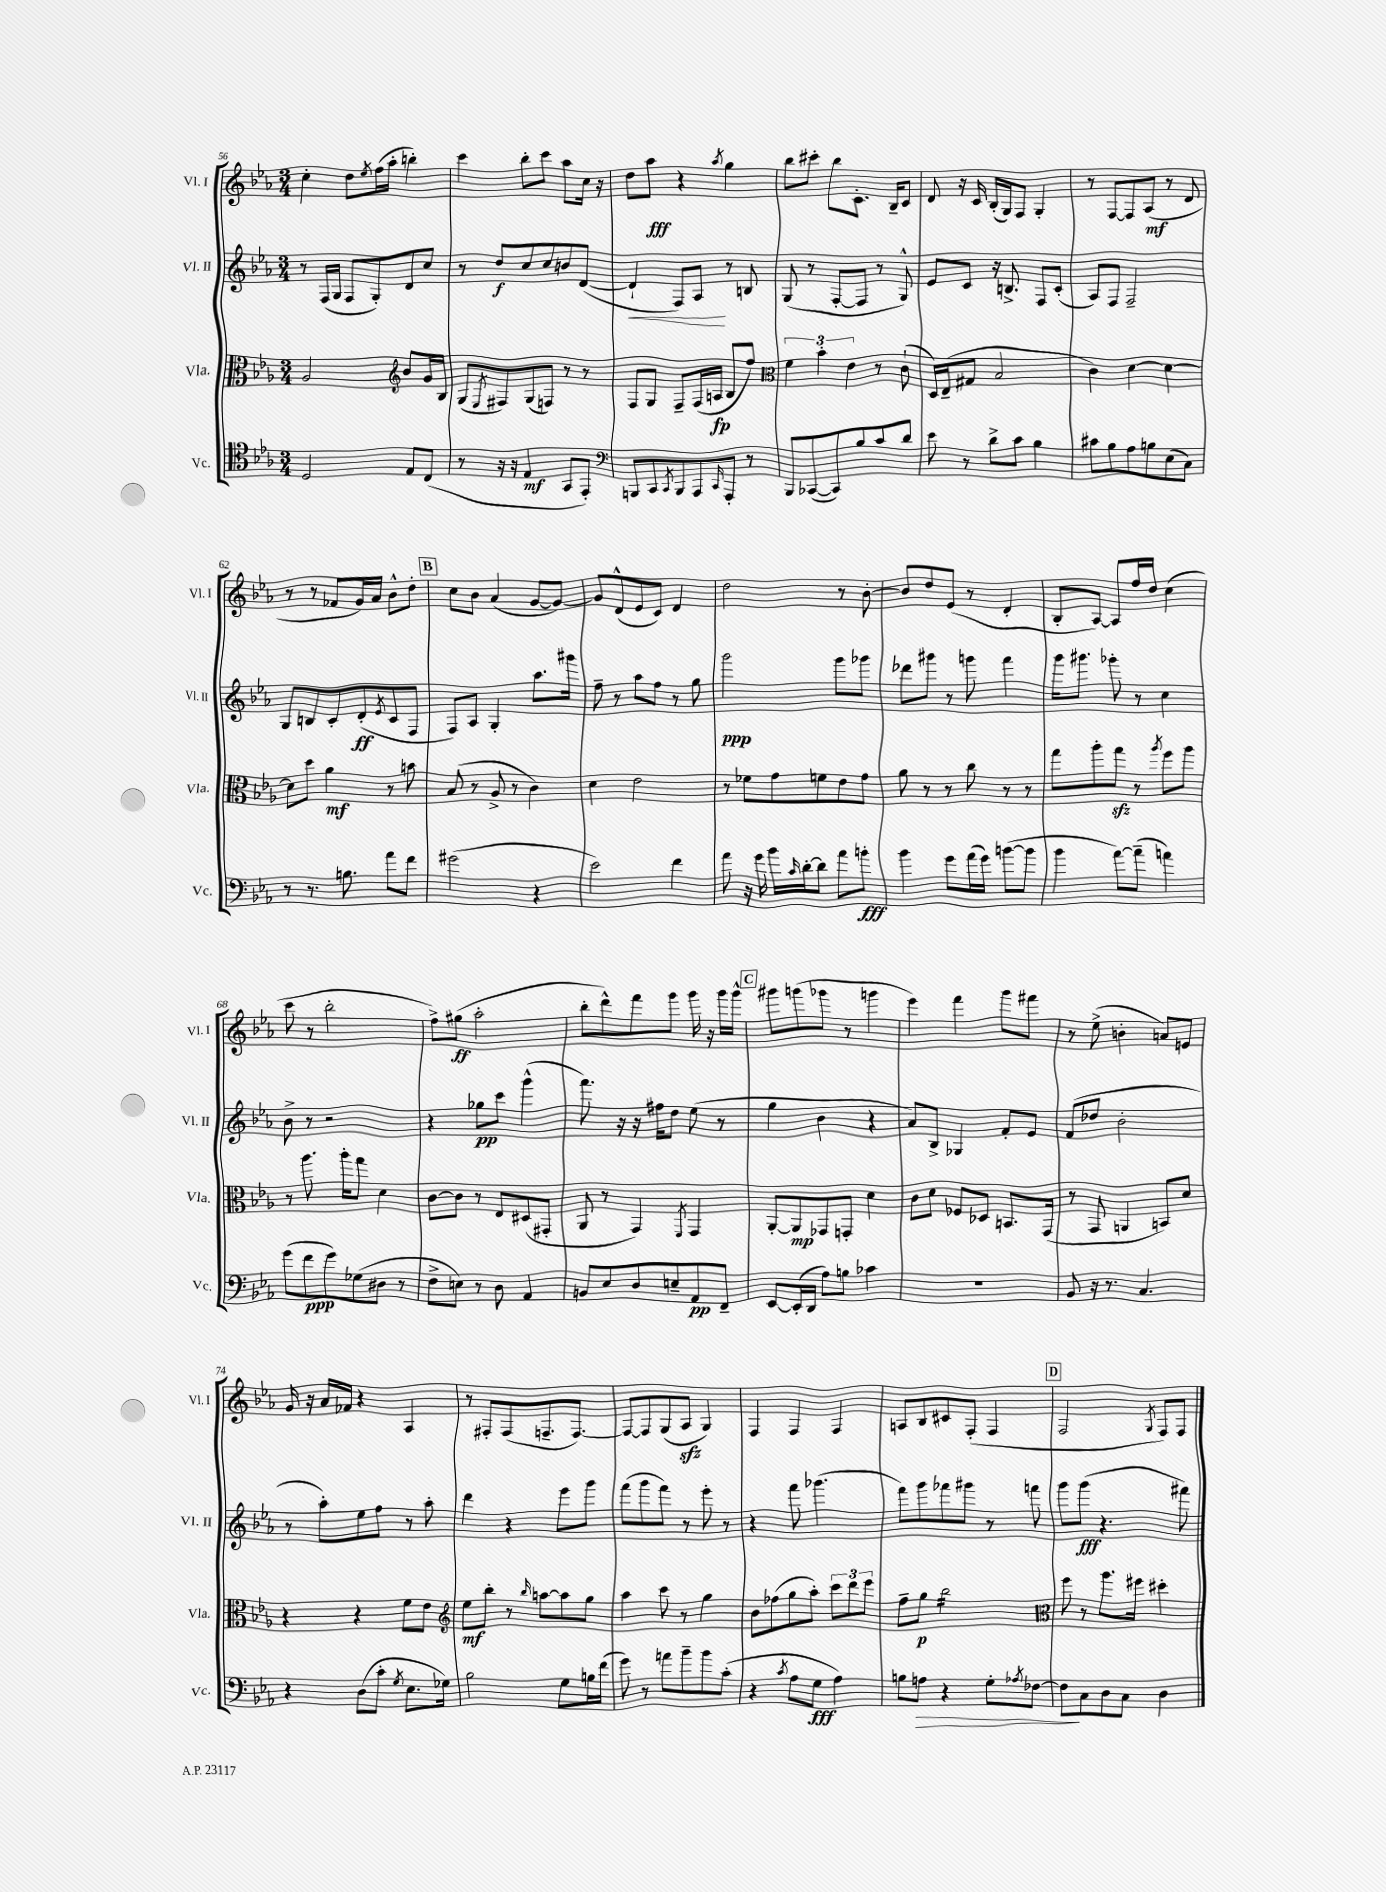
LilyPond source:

<<
\new StaffGroup <<
\new Staff = "s0" \with { instrumentName = "Vl. I" shortInstrumentName = "Vl. I" } {
    \clef treble \key ees \major \numericTimeSignature \time 3/4
    c''4-. d''8 \acciaccatura { ees''8 } f''16( aes''16-. b''4-.) |
    c'''4 bes''8-. c'''8 aes''8 c''16 r16 |
    d''8 aes''8\fff r4 \acciaccatura { aes''8 } g''4 |
    bes''8 cis'''8-. bes''8 c'8.-. bes16-- c'8 |
    d'8 r16 c'16 bes16-.( g16) f8 g4-. |
    r8 f8~ f8 aes8\mf( r8 d'8 |
    r8 r8 fes'8 g'16) aes'16 bes'8-^ d''8-. |
    \mark \markup { \box "B" } c''8 bes'8 aes'4( g'8~ g'8~) |
    g'8 d'8-^( ees'8 c'8) d'4 |
    d''2 r8 bes'8~-. |
    bes'8 d''8 ees'8( r8 d'4-. |
    bes8-. aes8~) aes8 f''16 d''16 c''4( |
    c'''8 r8 bes''2-. |
    f''8->) gis''8\ff( aes''2-. |
    bes''8-. d'''8-^) f'''8 g'''8 g'''16 r16 g'''16 g'''16-^ |
    \mark \markup { \box "C" } gis'''8 g'''8( ges'''8 r8 g'''4 |
    ees'''4) f'''4 g'''8 fis'''8 |
    r8 ees''8->( b'4-. a'8) e'8 |
    g'16 r16 aes'16 fes'16 r4 aes4 |
    r8 fis8-. fis8( f8.-- f8.~) |
    f8~ f8 g8( aes8\sfz g4) |
    f4 f4 f4 |
    a8 bes8 cis'8 f8-.( f4 |
    \mark \markup { \box "D" } f2 \acciaccatura { g8 } f8) f8 \bar "|." |
}
\new Staff = "s1" \with { instrumentName = "Vl. II" shortInstrumentName = "Vl. II" } {
    \clef treble \key ees \major \numericTimeSignature \time 3/4
    r8 f16( g16 f8 g8-.) d'8 c''8 |
    r8 d''8\f c''8 c''8 b'8 d'8~( |
    d'4-!\< f8) aes8\! r8 b8 |
    g8( r8 f8~-. f8 r8 g8-^) |
    ees'8 c'8 r16 b8.-> f8 c'8-.( |
    aes8) f8 f2-- |
    g8 b8 c'8-. d'8-.\ff( \acciaccatura { ees'8 } c'8 f8 |
    \mark \markup { \box "B" } f8) aes8 g4-. aes''8. gis'''16 |
    f''8-- r8 aes''8 f''8 r8 g''8 |
    g'''2\ppp g'''8 ges'''8 |
    des'''8 gis'''8 r8 g'''8 f'''4 |
    g'''16 gis'''8. ges'''8-. r8 c''4 |
    bes'8-> r8 r2 |
    r4 ges''8\pp c'''8 g'''4-^( |
    f'''8.) r16 r16 fis''16 d''8 ees''8( r8 |
    \mark \markup { \box "C" } g''4 bes'4 r4 |
    aes'8) bes8-> ges4 f'8-. ees'8 |
    f'8( des''8 bes'2-. |
    r8 aes''8-.) ees''8 f''8 r8 aes''8-. |
    d'''4 r4 ees'''8 g'''8 |
    f'''8( g'''8 f'''8) r8 ees'''8-. r8 |
    r4 f'''8 ges'''4.( |
    f'''8) g'''8 fes'''8 gis'''8 r8 f'''8 |
    \mark \markup { \box "D" } g'''8 g'''8\fff( r4. fis'''8) \bar "|." |
}
\new Staff = "s2" \with { instrumentName = "Vla." shortInstrumentName = "Vla." } {
    \clef alto \key ees \major \numericTimeSignature \time 3/4
    aes2 \clef treble bes'8 g'16 bes16 |
    g8( \acciaccatura { ees8 } fis8) g8( f8) r8 r8 |
    f8 g8 f8-- f16( a16\fp bes8 f''8) |
    \clef alto \tuplet 3/2 { f'4 bes'4-. ees'4 } r8 c'8-!( |
    d16) ees16--( gis8 bes2 |
    c'4) d'4~ d'4~ |
    d'8 d''8 aes'4\mf r8 b'8 |
    \mark \markup { \box "B" } bes8( r8 aes8-> r8 c'4) |
    d'4 ees'2 |
    r8 fes'8 g'8 f'8 ees'8 g'8 |
    aes'8 r8 r8 c''8 r8 r8 |
    g''8 aes''8-. g''8\sfz r8 \acciaccatura { aes''8 } f''8 aes''8 |
    r8 aes''8. aes''16-. g''8 d'4 |
    c'8~ c'8 r8 ees8 dis8( gis,8-. |
    aes,8 r8 g,4) \acciaccatura { f,8 } g,4 |
    \mark \markup { \box "C" } aes,8~-. aes,8\mp ges,8 g,8-. d'4 |
    c'8 d'8 fes8 des8 b,8. g,16( |
    r8 g,8 a,4 b,8) d'8 |
    r4 r4 f'8 ees'8 |
    \clef treble ees''8\mf bes''8-. r8 \grace { bes''16 } a''8~ a''8 g''8 |
    aes''4 c'''8 r8 g''4 |
    bes'8 fes''8( g''8 aes''8-.) \tuplet 3/2 { c'''8 d'''8 ees'''8 } |
    f''8-- g''8\p bes''2:16 |
    \mark \markup { \box "D" } \clef alto f''8 r8 aes''8. fis''16 dis''4-. \bar "|." |
}
\new Staff = "s3" \with { instrumentName = "Vc." shortInstrumentName = "Vc." } {
    \clef tenor \key ees \major \numericTimeSignature \time 3/4
    d2 ees8 c8( |
    r8 r16 r16 ees4\mf g,8 ees,8-.) |
    \clef bass b,,8 c,8 \acciaccatura { c,8 } b,,8 aes,,8 \grace { c,16 } aes,,8-. r8 |
    bes,,8 ces,8~( ces,8) bes8 c'8 d'8 |
    ees'8 r8 d'8-> c'8 bes4 |
    cis'8 bes8 aes8 b8 ees8( c8) |
    r8 r8. b8. aes'8 f'8 |
    \mark \markup { \box "B" } gis'2( r4 |
    ees'2) f'4 |
    aes'8 r16 g'16 bes'16 \grace { c'16 } d'16~-. d'8 aes'8 b'8-.\fff |
    bes'4 g'8 aes'16( g'16) b'8~( b'8 |
    bes'4 aes'8~) aes'8--( a'4) |
    g'8( f'8\ppp g'8) ges8( dis8 r8 |
    f8-> e8) r8 d8 aes,4 |
    b,8 ees8 d8 e8-- aes,8\pp f,8-- |
    \mark \markup { \box "C" } ees,8~ ees,16-.( d,16 aes8) b8 ces'4 |
    R2. |
    bes,8 r16 r8. c4. |
    r4 d8( c'8-. \acciaccatura { g8 } ees8. ges16) |
    bes2 g8 b16 f'16( |
    g'8) r8 a'8 bes'8-- bes'8 c'8-.( |
    r4 \acciaccatura { c'8 } aes8 g8\fff aes4) |
    b8 a8\> r4 g8-. \acciaccatura { aes8 } fes8~ |
    \mark \markup { \box "D" } fes8\! c8 d8 c8 d4 \bar "|." |
}
>>
>>
\layout { \context { \Score currentBarNumber = #56 } }
